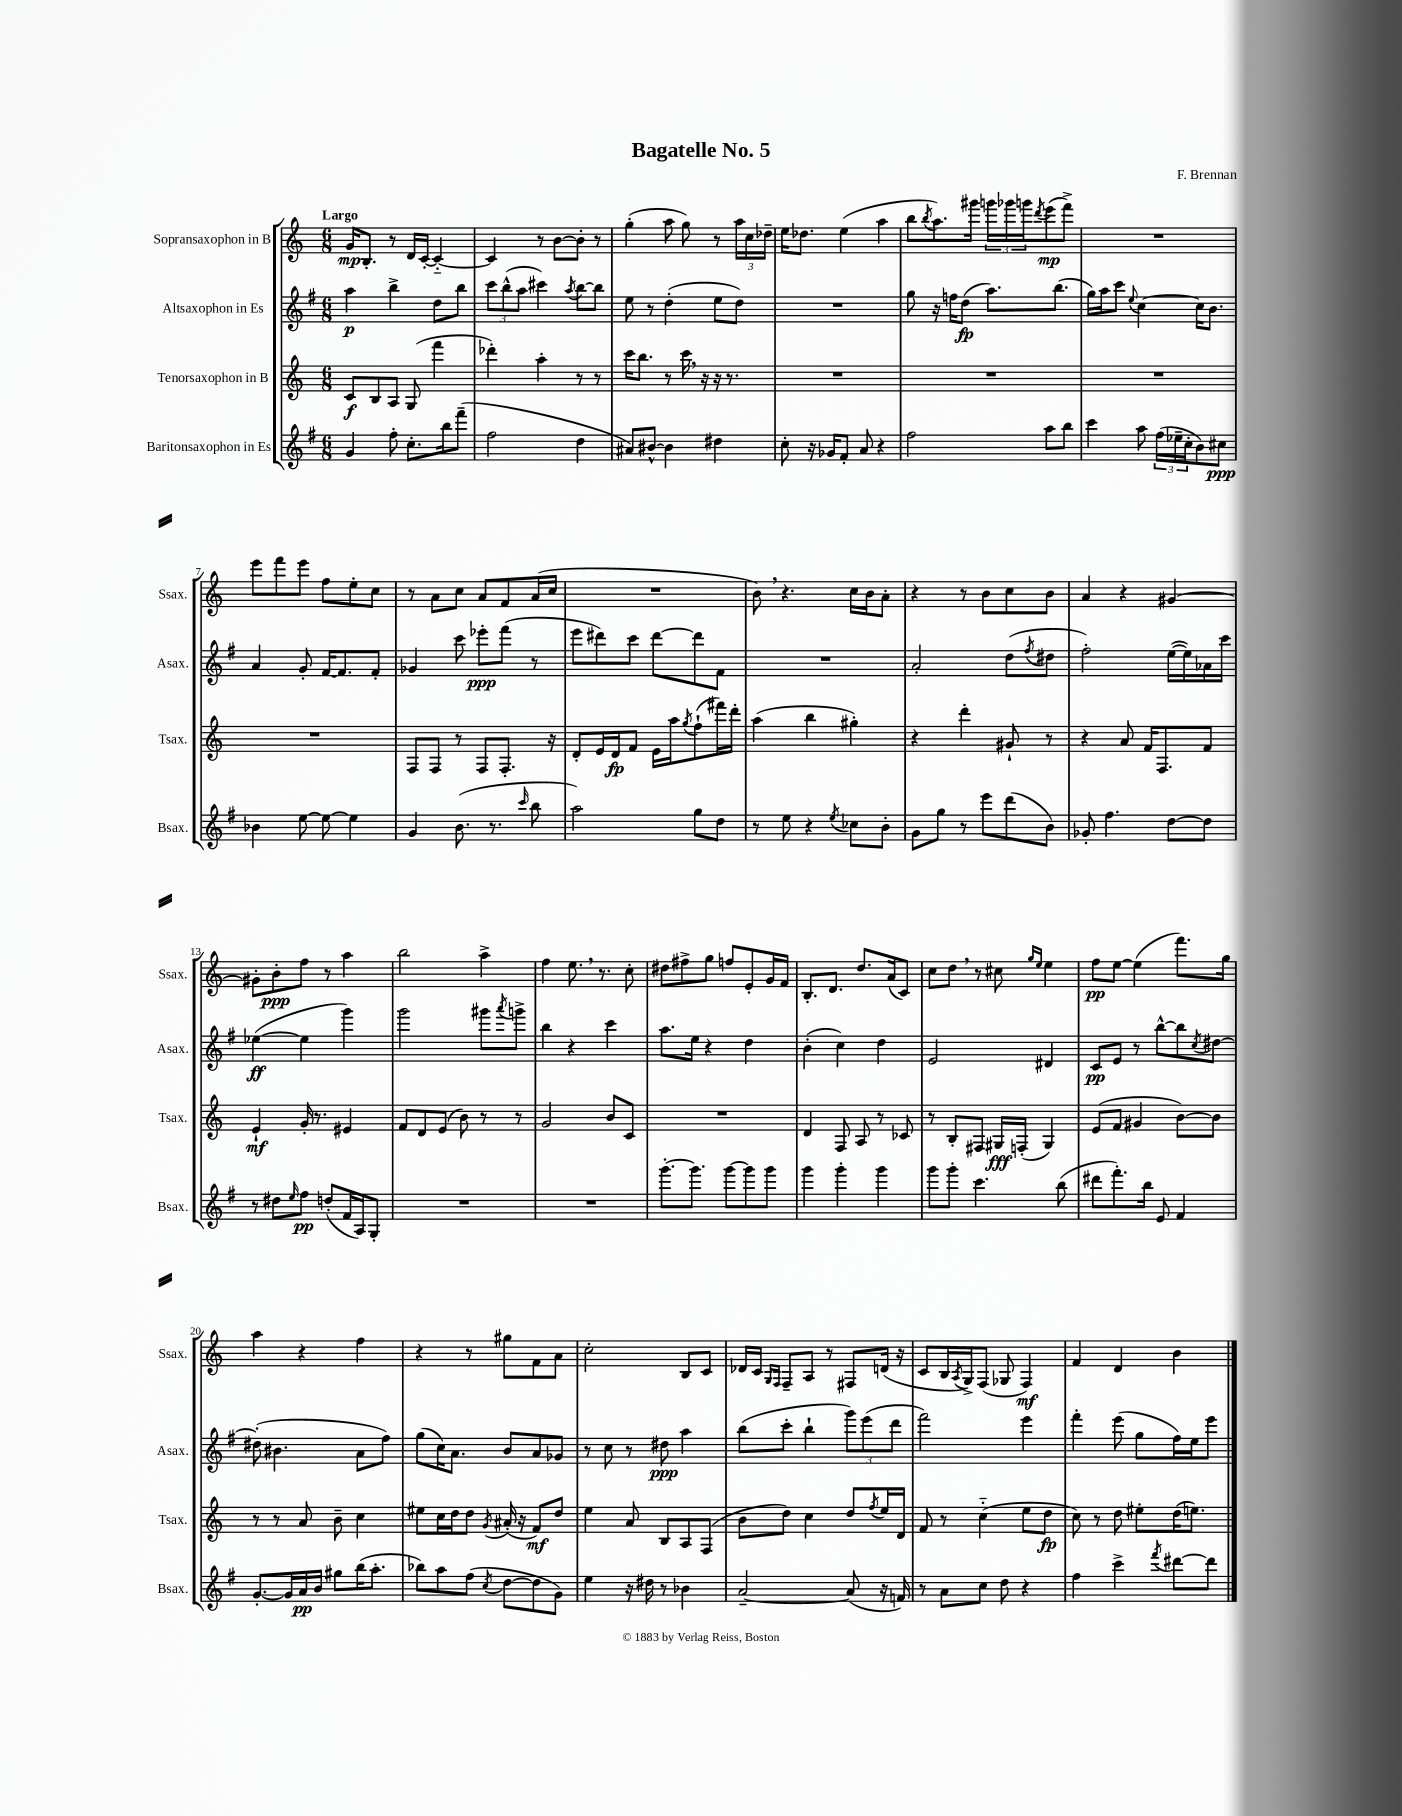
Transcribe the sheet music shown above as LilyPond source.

\header { title = "Bagatelle No. 5" composer = "F. Brennan" }
<<
\new StaffGroup <<
\new Staff = "s0" \with { instrumentName = "Sopransaxophon in B" shortInstrumentName = "Ssax." } {
    \clef treble \key c \major \numericTimeSignature \time 6/8 \tempo "Largo"
    g'16\mp b8.-. r8 d'16 c'16~-. c'4~-_ |
    c'4 r8 b'8~ b'8-. r8 |
    g''4-.( a''8 g''8) r8 \tuplet 3/2 { a''16 c''16 des''16-- } |
    e''16 des''8. e''4( a''4 |
    b''8 \acciaccatura { b''8 } a''8.) gis'''16 \tuplet 3/2 { g'''16 ges'''16 g'''16 } \acciaccatura { d'''8 } e'''8\mp( f'''8->) |
    R2. |
    e'''8 f'''8 e'''8 f''8 e''8-. c''8 |
    r8 a'8 c''8 a'8 f'8 a'16( c''16 |
    R2. |
    b'8) \breathe r4. c''16 b'16 a'8-. |
    r4 r8 b'8 c''8 b'8 |
    a'4 r4 gis'4~ |
    gis'8-. b'8-.\ppp f''8 r8 a''4 |
    b''2 a''4-> |
    f''4 e''8. \breathe r8. c''8-. |
    dis''8 fis''8-> g''8 f''8 e'8-. g'16 f'16 |
    b8.-. d'8. d''8. a'16( c'8) |
    c''8 d''8 \breathe r8 cis''8 \grace { g''16 e''16 } e''4 |
    f''8\pp e''8~ e''4( f'''8.) g''16 |
    a''4 r4 f''4 |
    r4 r8 gis''8 f'8 a'8 |
    c''2-. b8 c'8 |
    des'16 c'16 \grace { g16 f16 } f8-- a8 r8 fis8 d'16( r16 |
    c'8 b16 \acciaccatura { a8 } g16->) f8( ges8 f4\mf) |
    f'4 d'4 b'4 \bar "|." |
}
\new Staff = "s1" \with { instrumentName = "Altsaxophon in Es" shortInstrumentName = "Asax." } {
    \clef treble \key g \major \numericTimeSignature \time 6/8
    a''4\p b''4-> d''8 b''8 |
    \tuplet 3/2 { c'''8 b''8-^( a''8 } cis'''4) \acciaccatura { a''8 } b''8~ b''8 |
    e''8 r8 d''4-.( e''8 d''8) |
    R2. |
    g''8 r16 f''16 d''8\fp( a''8.) b''8.( |
    g''16) a''16 c'''8 \appoggiatura { e''8 } c''4~ c''16 b'8. |
    a'4 g'8-. fis'16~ fis'8. fis'8-. |
    ges'4 c'''8 ees'''8-.\ppp fis'''8( r8 |
    e'''8 dis'''8) c'''8 dis'''8~ dis'''8 fis'8 |
    R2. |
    a'2-. d''8( \acciaccatura { fis''8 } dis''8 |
    fis''2-.) e''16~( e''16) aes'16 c'''16 |
    ees''4~\ff( ees''4 g'''4) |
    g'''2 gis'''8 \acciaccatura { a'''8 } g'''8-> |
    b''4 r4 c'''4 |
    a''8. e''16 r4 d''4 |
    b'4-.( c''4) d''4 |
    e'2 dis'4 |
    c'8\pp e'8 r8 b''8~-^ b''8 \acciaccatura { c''8 } dis''8~ |
    dis''8-.( bis'4. a'8 fis''8) |
    g''8( c''16) a'8. b'8 a'8 ges'8 |
    r8 c''8 r8 dis''8\ppp a''4 |
    b''8( c'''8-. b''4-! \tuplet 3/2 { g'''8) e'''8( d'''8 } |
    fis'''2) e'''4 |
    fis'''4-. e'''8( g''8 fis''16) e''16 e'''8 \bar "|." |
}
\new Staff = "s2" \with { instrumentName = "Tenorsaxophon in B" shortInstrumentName = "Tsax." } {
    \clef treble \key c \major \numericTimeSignature \time 6/8
    c'8\f b8 a8 g8( f'''4 |
    des'''4-.) a''4-. r8 r8 |
    c'''16 b''8. r8 c'''16 \breathe r16 r16 r8. |
    R2. |
    R2. |
    R2. |
    R2. |
    f8 f8 r8 f8 f8.-. r16 |
    d'8-. e'16 d'16\fp f'8 e'16 a''16 \acciaccatura { g''8 } f''8-!( fis'''16) d'''16-. |
    a''4( b''4 gis''4-.) |
    r4 d'''4-. gis'8-! r8 |
    r4 a'8 f'16 f8. f'8 |
    e'4-!\mf g'16-. r8. eis'4 |
    f'8 d'8 e'8( b'8) r8 r8 |
    g'2 b'8 c'8 |
    R2. |
    d'4 f8 a8 r8 ces'8 |
    r8 b8-. fis8 gis16\fff f16-.( gis4) |
    e'8( f'8 gis'4 b'8~) b'8 |
    r8 r8 a'8 b'8-- c''4 |
    eis''8 c''16 d''16 d''8 \acciaccatura { g'8 } ais'16-.( r16 f'8\mf) d''8 |
    e''4 a'8 b8 a8 f8( |
    b'8 d''8) c''4 d''8 \acciaccatura { f''8 } e''16 d'16 |
    f'8 r8 c''4-_( e''8 d''8\fp |
    c''8) r8 d''8 eis''8-. d''16( e''8.) \bar "|." |
}
\new Staff = "s3" \with { instrumentName = "Baritonsaxophon in Es" shortInstrumentName = "Bsax." } {
    \clef treble \key g \major \numericTimeSignature \time 6/8
    g'4 fis''8-. c''8.-. b''16 fis'''8--( |
    fis''2 d''4 |
    ais'8) bis'8~-^ bis'4 dis''4 |
    c''8-. r16 ges'16 fis'8-. a'8 r4 |
    fis''2 a''8 b''8 |
    c'''4 a''8 \tuplet 3/2 { fis''16( ees''16-- c''16-. } b'8) cis''8\ppp |
    bes'4 e''8~ e''8~ e''4 |
    g'4 b'8.( r8. \grace { c'''16 } b''8 |
    a''2) g''8 d''8 |
    r8 e''8 r4 \acciaccatura { e''8 } ces''8 b'8-. |
    g'8 g''8 r8 e'''8 d'''8( b'8) |
    ges'8-. fis''4. d''8~ d''8 |
    r8 dis''8 \grace { e''16 } fis''8\pp d''8-.( fis'16 a16) g8-. |
    R2. |
    R2. |
    g'''8.~-. g'''8. g'''8~ g'''8 g'''8 |
    g'''4 g'''4-. g'''4 |
    g'''8 g'''8-. c'''4. b''8( |
    dis'''8 fis'''8.-.) b''16 e'8 fis'4 |
    g'8.~-. g'16 a'16\pp b'16 gis''8 b''16( a''8.-. |
    bes''8) a''8 fis''8( \acciaccatura { c''8 } d''8~ d''8 g'8) |
    e''4 r16 dis''16 r8 bes'4 |
    a'2~-- a'8( r16 f'16) |
    r8 a'8 c''8 d''8 r4 |
    fis''4 c'''4-> \acciaccatura { fis'''8 } dis'''8~ dis'''8 \bar "|." |
}
>>
>>
